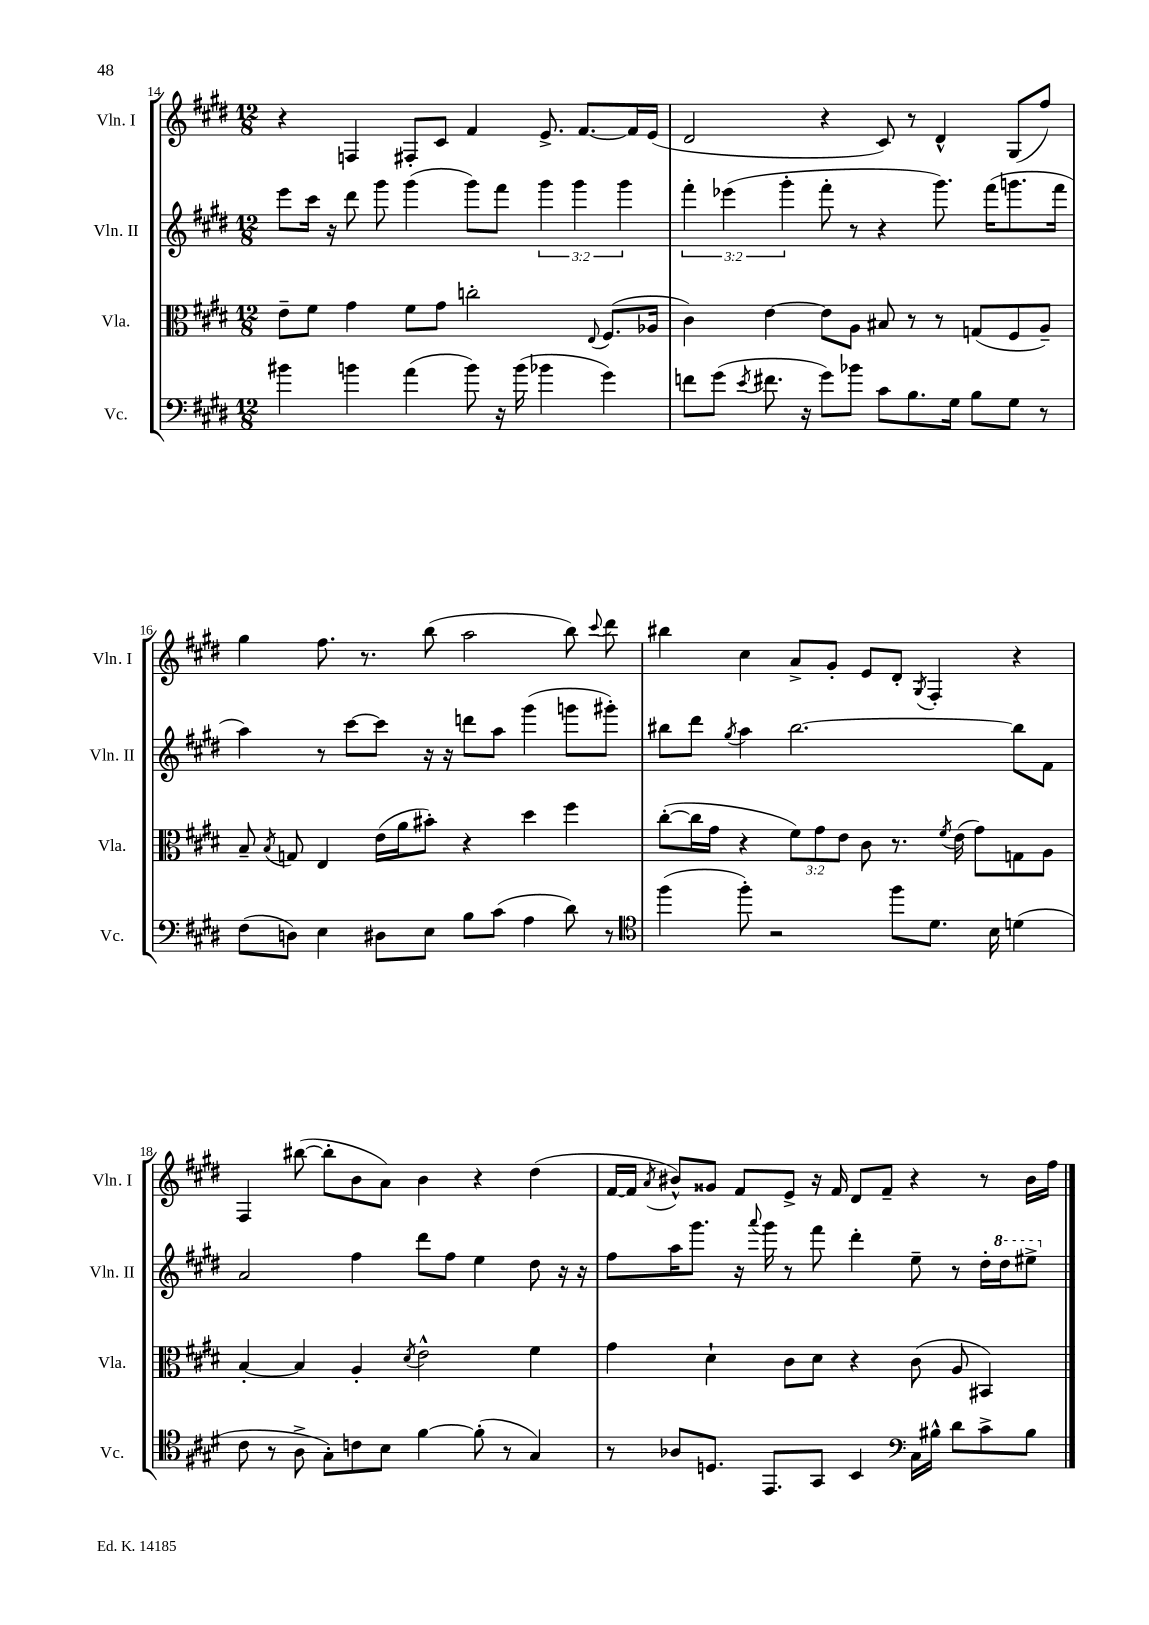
<<
\new StaffGroup <<
\new Staff = "s0" \with { instrumentName = "Vln. I" shortInstrumentName = "Vln. I" } {
    \clef treble \key e \major \numericTimeSignature \time 12/8
    \autoBeamOff r4 f4 fis8[-. cis'8] fis'4 e'8.-> fis'8.[~ fis'16 e'16]( |
    dis'2 r4 cis'8) r8 dis'4-^ gis8[( fis''8]) |
    gis''4 fis''8. r8. b''8( a''2 b''8) \appoggiatura { cis'''8 } dis'''8 |
    bis''4 cis''4 a'8[-> gis'8]-. e'8[ dis'8]-. \acciaccatura { gis8 } fis4-. r4 |
    fis4 bis''8~( bis''8[-. b'8 a'8]) b'4 r4 dis''4( |
    fis'16[~ fis'16] \acciaccatura { a'8 } bis'8[-^) gisis'8] fis'8[ e'8]-> r16 fis'16 dis'8[ fis'8]-- r4 r8 bis'16[ fis''16] \bar "|." |
}
\new Staff = "s1" \with { instrumentName = "Vln. II" shortInstrumentName = "Vln. II" } {
    \clef treble \key e \major \numericTimeSignature \time 12/8 \override Staff.TupletNumber.text = #tuplet-number::calc-fraction-text
    \autoBeamOff e'''8[ cis'''16] r16 dis'''8 gis'''8 gis'''4( gis'''8[) fis'''8] \tuplet 3/2 { gis'''4 gis'''4 gis'''4 } |
    \tuplet 3/2 { fis'''4-. ees'''4( gis'''4-. } fis'''8-. r8 r4 gis'''8.) fis'''16[( g'''8. fis'''16] |
    a''4) r8 cis'''8[~ cis'''8] r16 r16 d'''8[ a''8] gis'''4( g'''8[ gis'''8]-.) |
    bis''8[ dis'''8] \acciaccatura { gis''8 } a''4 bis''2.~ bis''8[ fis'8] |
    a'2 fis''4 dis'''8[ fis''8] e''4 dis''8 r16 r16 |
    fis''8[ a''16 gis'''8.] r16 \appoggiatura { a'''8 } gis'''16 r8 fis'''8 dis'''4-. e''8-- r8 dis''16[-. \ottava #1 dis'''16 eis'''8]-> \ottava #0 \bar "|." |
}
\new Staff = "s2" \with { instrumentName = "Vla." shortInstrumentName = "Vla." } {
    \clef alto \key e \major \numericTimeSignature \time 12/8 \override Staff.TupletNumber.text = #tuplet-number::calc-fraction-text
    \autoBeamOff e'8[-- fis'8] gis'4 fis'8[ gis'8] c''2-. \appoggiatura { e8 } fis8.[( aes16] |
    cis'4) e'4~ e'8[ a8] bis8 r8 r8 g8[( fis8 a8]--) |
    b8-- \acciaccatura { b8 } g8 e4 e'16[( a'16 bis'8]-.) r4 dis''4 fis''4 |
    cis''8[~-.( cis''16 gis'16] r4 \tuplet 3/2 { fis'8[) gis'8 e'8] } cis'8 r8. \acciaccatura { fis'8 } e'16( gis'8[) g8 a8] |
    b4~-. b4 a4-. \acciaccatura { dis'8 } e'2-^ fis'4 |
    gis'4 dis'4-! cis'8[ dis'8] r4 cis'8( a8 bis,4) \bar "|." |
}
\new Staff = "s3" \with { instrumentName = "Vc." shortInstrumentName = "Vc." } {
    \clef bass \key e \major \numericTimeSignature \time 12/8
    \autoBeamOff bis'4 b'4 a'4( b'8) r16 b'16( bes'4 gis'4) |
    f'8[ gis'8]( \acciaccatura { e'8 } fis'8. r16 gis'8[) bes'8] cis'8[ b8. gis16] b8[ gis8] r8 |
    fis8[( d8]) e4 dis8[ e8] b8[ cis'8]( a4 dis'8) r8 |
    \clef tenor fis''4( fis''8-.) r2 fis''8[ dis'8.] b16 d'4( |
    cis'8 r8 a8-> gis8[-.) c'8 b8] fis'4~ fis'8-.( r8 gis4) |
    r8 aes8[ d8.] e,8.[ gis,8] b,4 \clef bass cis16[ bis16]-^ dis'8[ cis'8-> bis8] \bar "|." |
}
>>
>>
\layout { \context { \Score currentBarNumber = #14 } }
